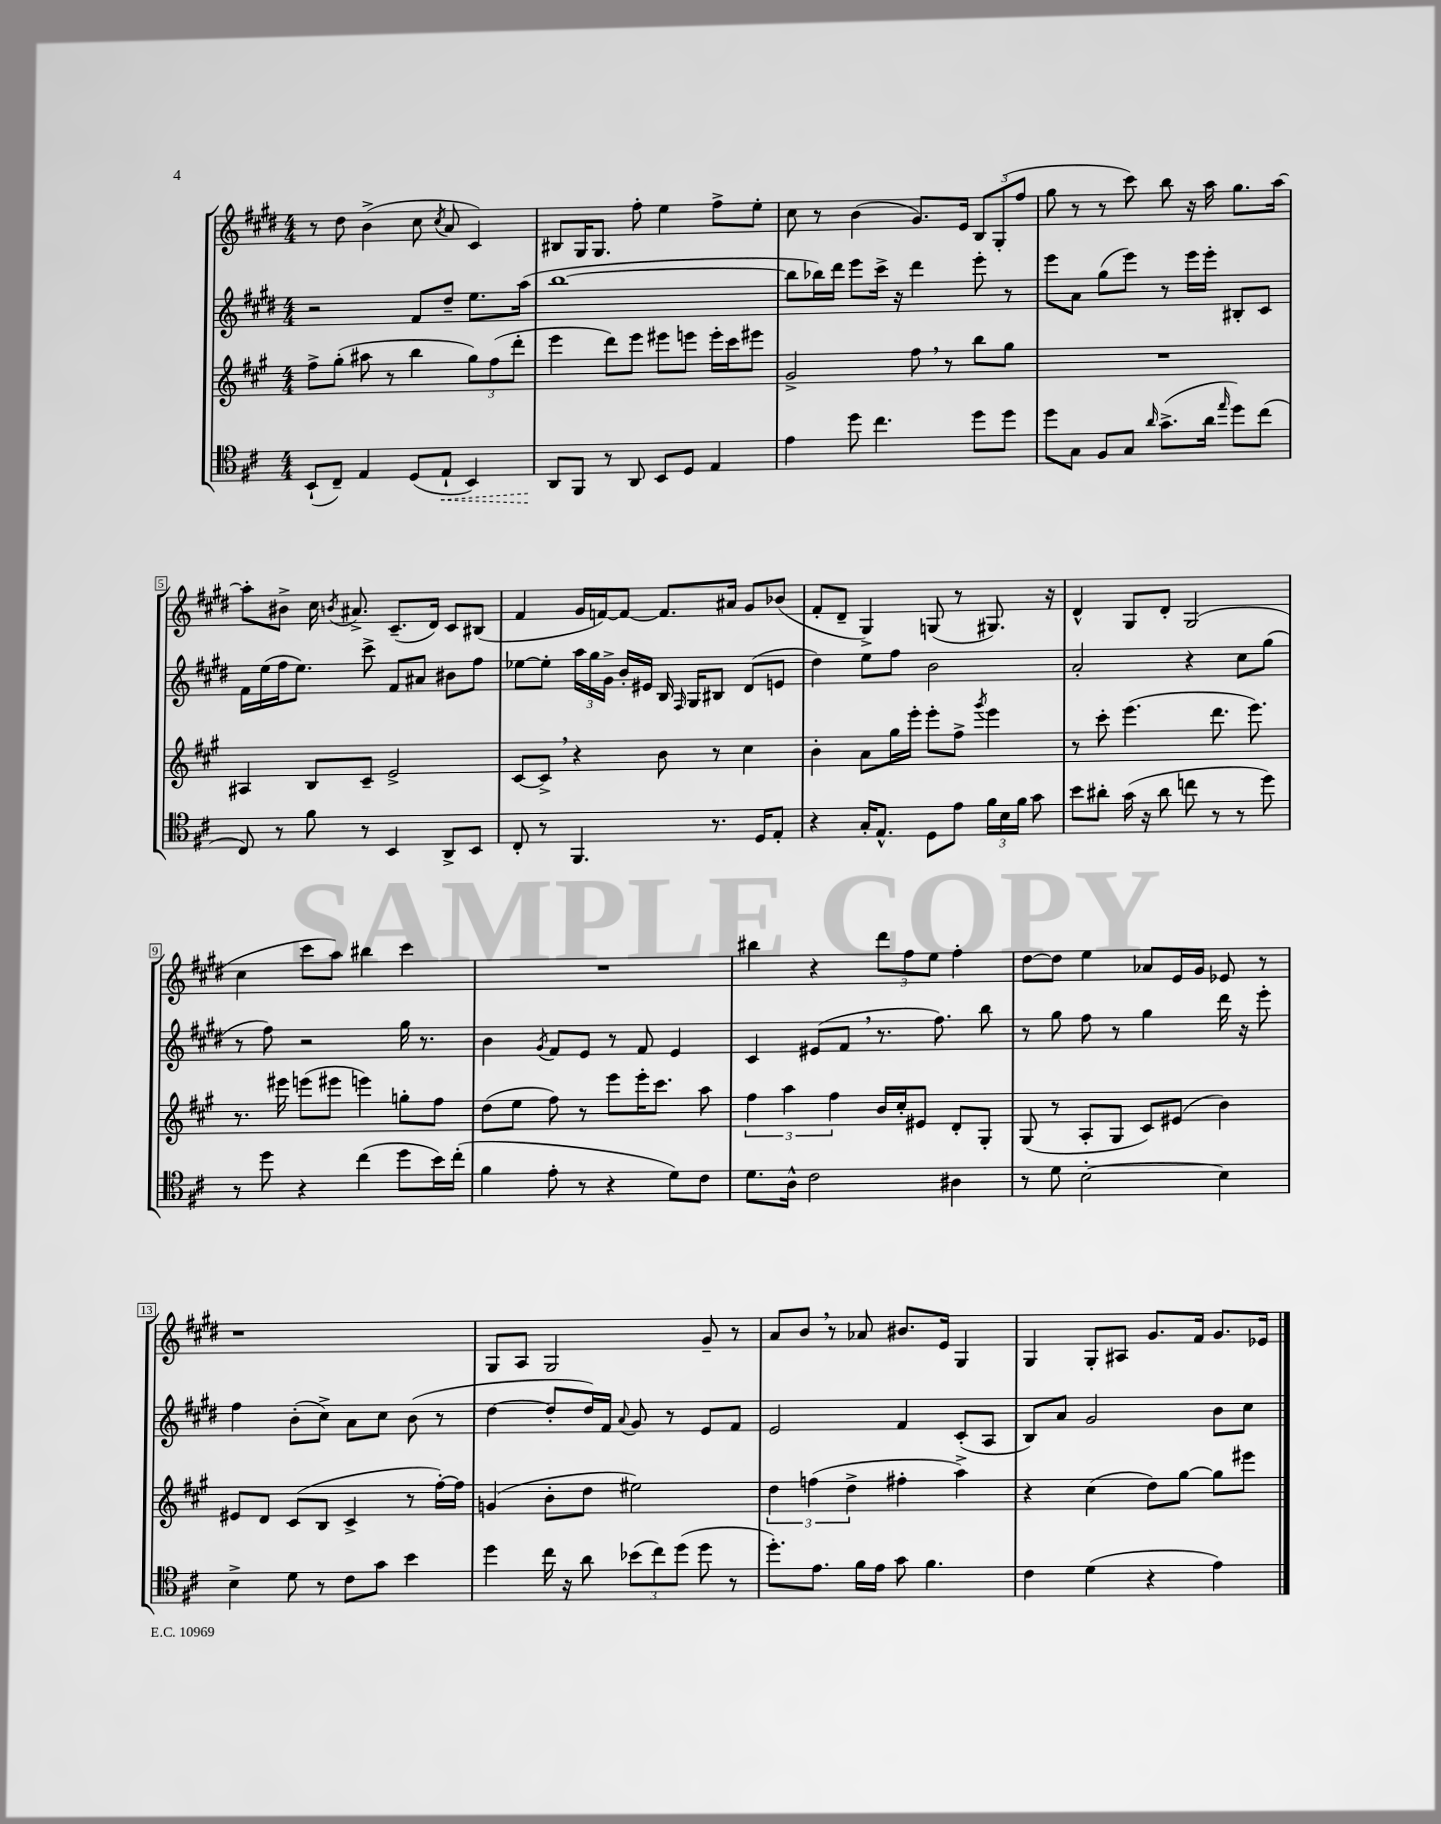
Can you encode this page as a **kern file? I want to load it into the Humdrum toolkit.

**kern	**kern	**kern	**kern
*staff4	*staff3	*staff2	*staff1
*clefC4	*clefG2	*clefG2	*clefG2
*k[f#c#]	*k[f#c#g#]	*k[f#c#g#d#]	*k[f#c#g#d#]
*M4/4	*M4/4	*M4/4	*M4/4
(8BB`	8ff#^	2r	8r
8C#~)	(8gg#'	.	8dd#
4E	8aa#	.	(4b^
.	8r	.	.
(8D	4bb	8f#	8cc#
.	.	.	8qcc#
8E`	.	8dd#~	8a
4BB)	12gg#)	8.ee	4c#)
.	(12ff#	.	.
.	12ddd'	.	.
.	.	(16aa	.
=	=	=	=
8AA	4eee	[1bb	8B#
8FF#	.	.	16G#
.	.	.	8.G#
8r	8ddd)	.	.
8AA	8eee	.	8ff#'
8BB	8eee#	.	4ee
8D	8eee	.	.
4E	16eee'	.	8ff#^
.	16ccc#	.	.
.	8eee#	.	8ee'
=	=	=	=
4e	2g#^	8bb]	8cc#
.	.	16bb-)	8r
.	.	16ddd#	.
8dd	.	8eee	(4b
4.cc#	.	16ccc#^	.
.	.	16r	.
.	8ff#	4ddd#	8.g#)
.	8r	.	.
.	.	.	16e
8dd	8bb	8eee'	12B
.	.	.	(12G#'
8dd	8gg#	8r	.
.	.	.	12ff#
=	=	=	=
8dd	1r	8eee	8gg#
8G	.	8a	8r
8F#	.	(8gg#	8r
8G	.	8eee)	8ccc#)
16qqa	.	.	.
(8.g^	.	8r	8bb
.	.	16eee	16r
16a	.	16eee'	16aa
16qqee	.	.	.
8dd)	.	8B#'	8.gg#
(8cc#	.	8c#	.
.	.	.	[16aa
=	=	=	=
8C#)	4A#	16f#	8aa']
.	.	(16ee	.
8r	.	16ff#	8b#^
.	.	8.ee)	.
8f#	8B	.	16cc#
.	.	.	8qb
.	.	.	8.a#^
8r	8c#~	8ccc#^	.
4BB	2e^	8f#	(8.c#~
.	.	8a#	.
.	.	.	16d#)
8AA^	.	8b#	8c#
8BB	.	8ff#	(8B#
=	=	=	=
8C#'	[8c#	[8ee-	4f#
8r	8c#^]	8ee-']	.
4.FF#	4r	24aa	16g#
.	.	24gg#	.
.	.	.	[16f)
.	.	24g#^	.
.	.	16b'	8f_
.	.	16e#	.
.	8b	16B	8.f]
.	.	16qqF#	.
.	.	16G#	.
8.r	8r	8B#	.
.	.	.	16a#
.	4cc#	(8d#	8g#
16D	.	.	.
8E'	.	8e	(8b-
=	=	=	=
4r	4b'	4dd#)	8f#'
.	.	.	8d#~
16G'	8a	8ee	4G#^)
8.E^^	.	.	.
.	16gg#	8ff#	.
.	16eee'	.	.
8D	8eee'	2b	(8G
8e	8ff#^	.	8r
.	8qggg#	.	.
24f#	4eee	.	8.G#)
24B	.	.	.
24f#	.	.	.
8g	.	.	.
.	.	.	16r
=	=	=	=
8b	8r	2a'	4d#^^
8a#'	8ccc#'	.	.
(16g	(4.eee	.	8G#
16r	.	.	.
8a#	.	.	8d#'
8cc	.	4r	(2G#
8r	8.ddd	.	.
8r	.	8cc#	.
.	8.eee)	.	.
8dd)	.	(8gg#	.
=	=	=	=
8r	8.r	8r	4cc#
8dd	.	8ff#)	.
.	16eee#	.	.
4r	(8eee	2r	8ccc#
.	8eee#	.	8aa)
(4cc#	4eee)	.	4bb#
8dd	8gg'	16gg#	4ccc#
.	.	8.r	.
16b)	8ff#	.	.
(16cc#'	.	.	.
=	=	=	=
4f#	(8dd	4b	1r
.	8ee	.	.
.	.	8qg#	.
8e'	8ff#)	8f#	.
8r	8r	8e	.
4r	8eee	8r	.
.	16eee'	8f#	.
.	8.ccc#	.	.
8d)	.	4e	.
8c#	8aa	.	.
=	=	=	=
8.d	6ff#	4c#	4bb#
.	6aa	.	.
16A^^	.	.	.
2c#	.	(8e#	4r
.	6ff#	.	.
.	.	8f#	.
.	16b	8.r	12ddd#
.	16cc#'	.	.
.	.	.	12ff#
.	8e#	.	.
.	.	.	12ee
.	.	8.ff#)	.
4A#	8d'	.	4ff#'
.	8G#'	8bb	.
=	=	=	=
8r	(8G#	8r	[8dd#
8d	8r	8gg#	8dd#]
[2B'	8A'	8ff#	4ee
.	8G#	8r	.
.	8c#)	4gg#	8a-
.	(8e#	.	16e
.	.	.	16g#
4B]	4b)	16ddd#	8e-
.	.	16r	.
.	.	8eee'	8r
=	=	=	=
4B^	8e#	4ff#	1r
.	8d	.	.
8d	(8c#	(8b'	.
8r	8B	8cc#^)	.
8c#	4c#^	8a	.
8g	.	8cc#	.
4b	8r	(8b	.
.	[16ff#')	8r	.
.	16ff#]	.	.
=	=	=	=
4dd	(4g	[4dd#	8G#
.	.	.	8A
16cc#	8b'	8dd#']	2G#
16r	.	.	.
8a	8dd	16dd#)	.
.	.	16f#	.
.	.	8qqa	.
(12b-	2ee#)	8g#	.
12cc#)	.	.	.
.	.	8r	.
(12dd	.	.	.
8dd	.	8e	8g#~
8r	.	8f#	8r
=	=	=	=
8.dd')	6dd	2e	8a
.	.	.	8b
.	(6ff	.	.
8.e	.	.	.
.	.	.	8r
.	6dd^	.	.
16f#	.	.	8a-
16e	.	.	.
8g	4ff#'	4f#	8.b#
4.f#	.	.	.
.	.	.	16e
.	4aa^)	(8c#'	4G#
.	.	8A	.
=	=	=	=
4c#	4r	8B)	4G#
.	.	8a	.
(4d	(4cc#	2g#	8G#'
.	.	.	8A#
4r	8dd)	.	8.g#
.	[8gg#	.	.
.	.	.	16f#
4e)	8gg#]	8b	8.g#
.	8eee#	8cc#	.
.	.	.	16e-
==	==	==	==
*-	*-	*-	*-
